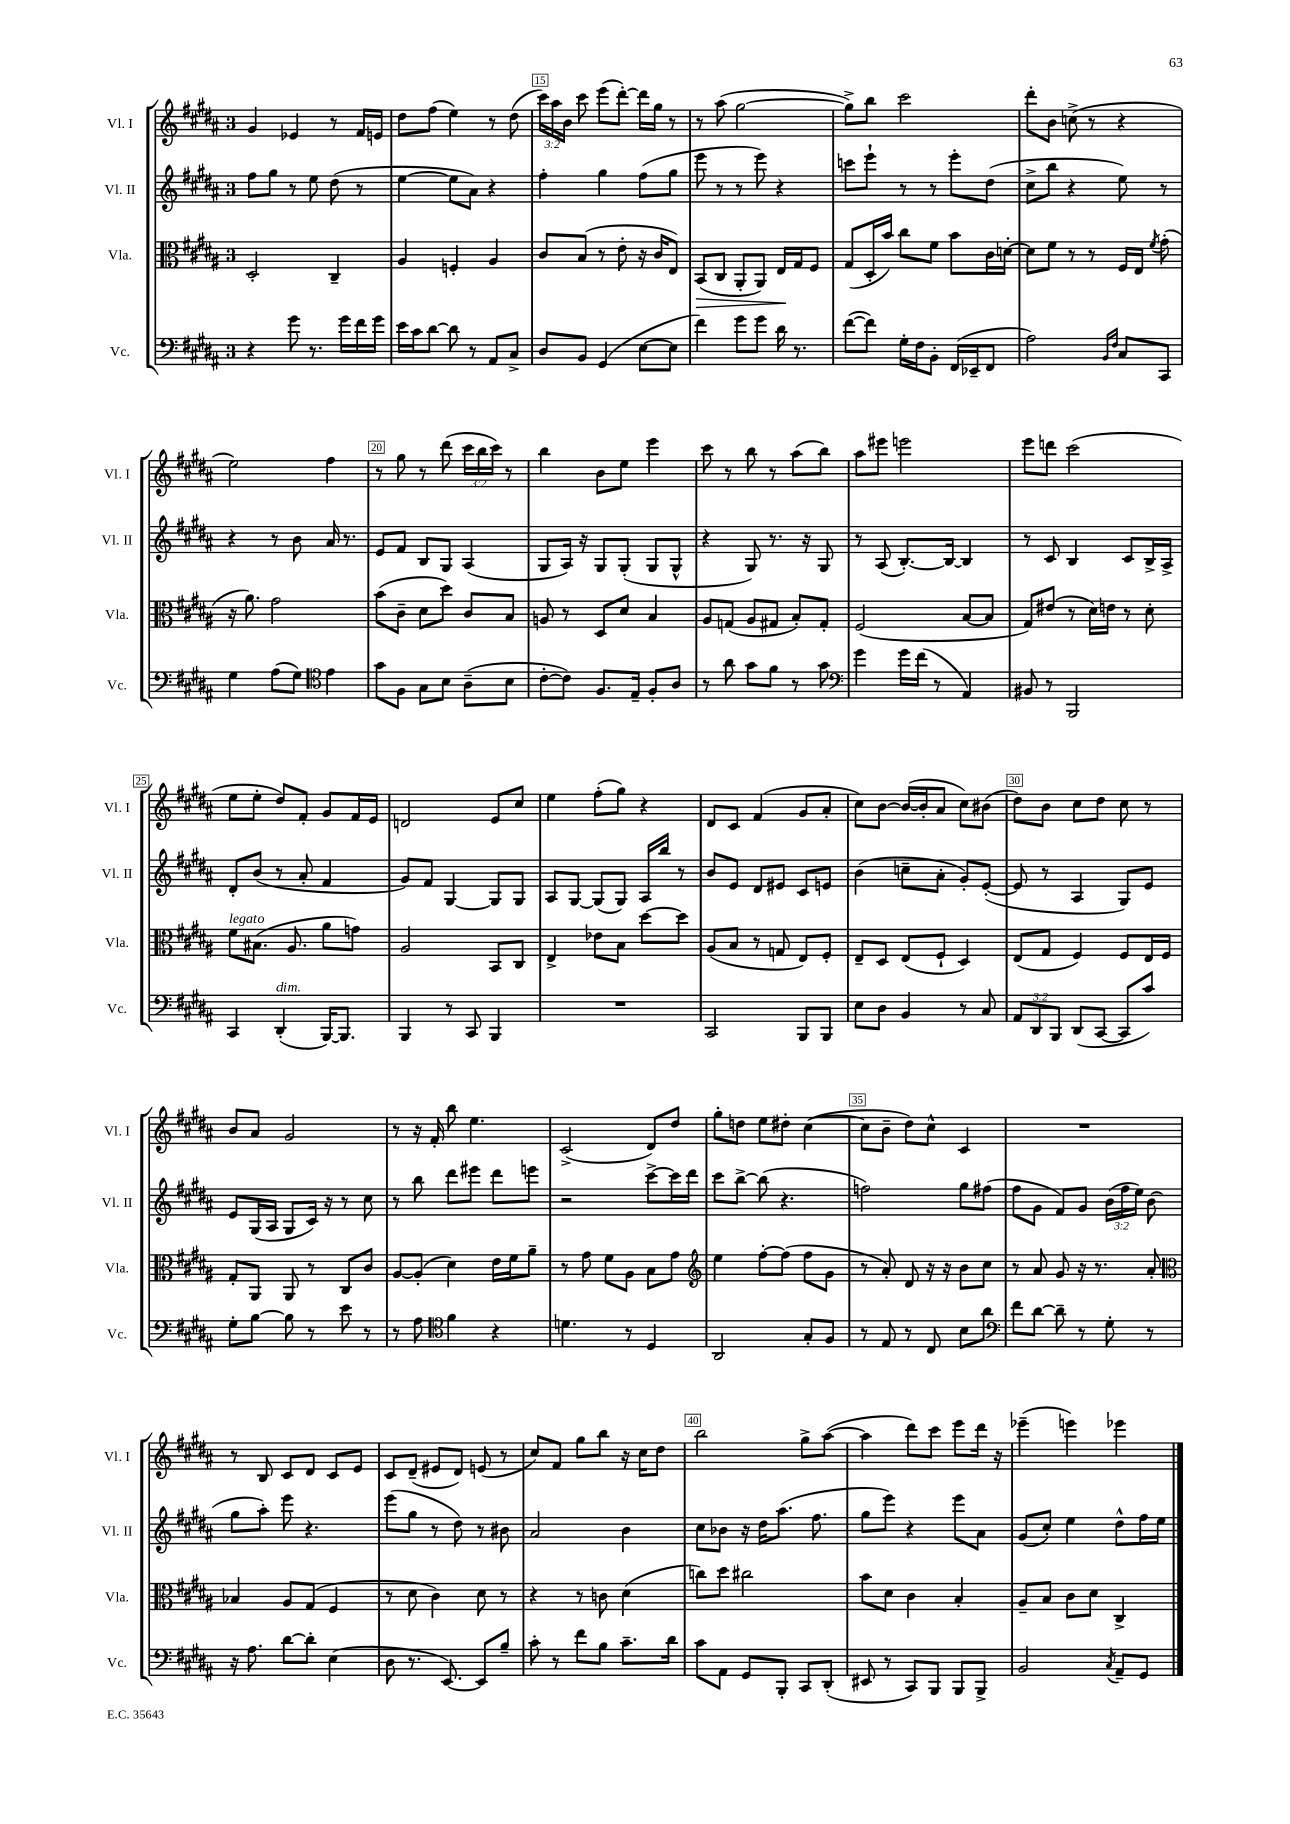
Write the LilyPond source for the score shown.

<<
\new StaffGroup <<
\new Staff = "s0" \with { instrumentName = "Vl. I" shortInstrumentName = "Vl. I" } {
    \clef treble \key b \major \once \override Staff.TimeSignature.style = #'single-digit \time 3/4 \override Staff.TupletNumber.text = #tuplet-number::calc-fraction-text
    \autoBeamOff gis'4 ees'4 r8 fis'16[ e'16] |
    dis''8[ fis''8]( e''4) r8 dis''8( |
    \tuplet 3/2 { cis'''16[) ais''16 b'16] } cis'''8 e'''8[( dis'''8]~-.) dis'''16[ gis''16] r8 |
    r8 ais''8( gis''2~ |
    gis''8[->) b''8] cis'''2 |
    dis'''8[-. b'8] c''8->( r8 r4 |
    e''2) fis''4 |
    r8 gis''8 r8 dis'''8( \tuplet 3/2 { cis'''16[ b''16 cis'''16]) } r8 |
    b''4 b'8[ e''8] e'''4 |
    cis'''8 r8 b''8 r8 ais''8[( b''8]) |
    ais''8[ eis'''8] e'''2 |
    e'''8[ d'''8] cis'''2( |
    e''8[ e''8]-. dis''8[) fis'8]-. gis'8[ fis'16 e'16] |
    d'2 e'8[ cis''8] |
    e''4 fis''8[-.( gis''8]) r4 |
    dis'8[ cis'8] fis'4( gis'8[ ais'8]-. |
    cis''8[) b'8]~ b'16[~( b'16-. ais'8] cis''8[) bis'8]( |
    dis''8[) b'8] cis''8[ dis''8] cis''8 r8 |
    b'8[ ais'8] gis'2 |
    r8 r16 fis'16-. b''8 e''4. |
    cis'2->( dis'8[) dis''8] |
    gis''8[-. d''8] e''8[ dis''8]-. cis''4~( |
    cis''8[ b'8]-- dis''8[) cis''8]-^ cis'4 |
    R2. |
    r8 b8 cis'8[ dis'8] cis'8[ e'8] |
    cis'8[ dis'8]--( eis'8[ dis'8]) e'8( r8 |
    cis''8[) fis'8] gis''8[ b''8] r16 cis''16[ dis''8] |
    b''2 gis''8[-> ais''8]~( |
    ais''4 dis'''8[) cis'''8] e'''8[ dis'''16] r16 |
    ees'''4--( e'''4) ees'''4 \bar "|." |
}
\new Staff = "s1" \with { instrumentName = "Vl. II" shortInstrumentName = "Vl. II" } {
    \clef treble \key b \major \once \override Staff.TimeSignature.style = #'single-digit \time 3/4 \override Staff.TupletNumber.text = #tuplet-number::calc-fraction-text
    \autoBeamOff fis''8[ gis''8] r8 e''8 dis''8( r8 |
    e''4~ e''8[ ais'8]) r4 |
    fis''4-. gis''4 fis''8[( gis''8] |
    e'''8 r8 r8 e'''8) r4 |
    c'''8[ e'''8]-! r8 r8 e'''8[-. dis''8]( |
    cis''8[-> b''8] r4 e''8) r8 |
    r4 r8 b'8 ais'16 r8. |
    e'8[ fis'8] b8[ gis8] ais4( |
    gis8[ ais16]) r16 gis8[ gis8]-.( gis8[ gis8]-^ |
    r4 gis8) r8. r16 gis8 |
    r8 ais8( b8.[~-.) b16]~ b4 |
    r8 cis'8 b4 cis'8[ b16-> ais16]-> |
    dis'8[-. b'8]( r8 ais'8-. fis'4 |
    gis'8[) fis'8] gis4~ gis8[ gis8] |
    ais8[ gis8]~ gis8[( gis8]) ais16[ b''16] r8 |
    b'8[ e'8] dis'8[ eis'8] cis'8[ e'8] |
    b'4( c''8[-- ais'8]-. gis'8[-.) e'8]~-.( |
    e'8 r8 ais4 gis8[) e'8] |
    e'8[ gis16( ais16] gis8[ cis'16]) r16 r8 cis''8 |
    r8 b''8 dis'''8[ eis'''8] dis'''8[ e'''8] |
    r2 cis'''8[~-> cis'''16 dis'''16] |
    cis'''8[ b''8]~-> b''8( r4. |
    f''2) gis''8[ fis''8]( |
    fis''8[ gis'8] fis'8[) gis'8] \tuplet 3/2 { b'16[( fis''16 e''16]) } b'8( |
    gis''8[ ais''8]-.) e'''8 r4. |
    e'''8[( gis''8] r8 dis''8) r8 bis'8 |
    ais'2 b'4 |
    cis''8[ bes'8] r16 dis''16[ ais''8.]( fis''8. |
    gis''8[ e'''8]) r4 e'''8[ ais'8] |
    gis'8[( cis''8]-.) e''4 dis''8[-^ fis''16 e''16] \bar "|." |
}
\new Staff = "s2" \with { instrumentName = "Vla." shortInstrumentName = "Vla." } {
    \clef alto \key b \major \once \override Staff.TimeSignature.style = #'single-digit \time 3/4
    \autoBeamOff dis2-. cis4-- |
    ais4 f4-. ais4 |
    cis'8[ b8]( r8 e'8-. r16 cis'16[ e8]) |
    b,8[\>( cis8] ais,8[-. ais,8]) e16[\! gis16 fis8] |
    gis8[( dis16-. b'16]) cis''8[ fis'8] b'8[ cis'16 d'16]~-. |
    d'8[ fis'8] r8 r8 fis16[ e16] \acciaccatura { fis'8 } gis'8-.( |
    r16 ais'8.) gis'2 |
    b'8[( cis'8]-- dis'8[ dis''8]) cis'8[ b8] |
    a8 r8 dis8[ dis'8] b4 |
    ais8[ g8]( ais8[ gis8] b8[-.) gis8]-. |
    fis2( b8[~ b8] |
    gis8[) eis'8]( r8 dis'16[) e'16] r8 dis'8-. |
    fis'8[^\markup { \italic "legato" } bis8.]( ais8. ais'8[ g'8]) |
    ais2 b,8[ cis8] |
    e4-> ees'8[ b8] dis''8[~ dis''8] |
    ais8[( b8] r8 g8 e8[) fis8]-. |
    e8[-- dis8] e8[( fis8]-! dis4) |
    e8[( gis8] fis4) fis8[ e16 fis16] |
    gis8[-. ais,8] ais,8 r8 cis8[ cis'8] |
    ais8[~ ais8]-.( dis'4) e'16[ fis'16 ais'8]-- |
    r8 gis'8 fis'8[ ais8] b8[ gis'8] |
    \clef treble e''4 fis''8[~-. fis''8]( fis''8[ gis'8] |
    r8 ais'8-.) dis'8 r16 r16 b'8[ cis''8] |
    r8 ais'8 gis'8 r16 r8. ais'8-. |
    \clef alto bes4 ais8[ gis8]( fis4 |
    r8 dis'8 cis'4) dis'8 r8 |
    r4 r8 c'8 dis'4( |
    c''8[) dis''8] cis''2 |
    b'8[ dis'8] cis'4 b4-. |
    ais8[-- b8] cis'8[ dis'8] cis4-> \bar "|." |
}
\new Staff = "s3" \with { instrumentName = "Vc." shortInstrumentName = "Vc." } {
    \clef bass \key b \major \once \override Staff.TimeSignature.style = #'single-digit \time 3/4 \override Staff.TupletNumber.text = #tuplet-number::calc-fraction-text
    \autoBeamOff r4 gis'8 r8. gis'16[ fis'16 gis'16] |
    e'16[ cis'16 dis'8]~ dis'8 r8 ais,8[ cis8]-> |
    dis8[ b,8] gis,4( e8[~ e8] |
    fis'4) gis'8[ gis'8] dis'16 r8. |
    fis'8[~( fis'8]) gis16[-. fis16 b,8]-. fis,16[( ees,16-- fis,8] |
    ais2) \grace { b,16[ fis16] } cis8[ cis,8] |
    gis4 ais8[( gis8]) \clef tenor e'4 |
    gis'8[ fis8] gis8[ b8] ais8[--( b8] |
    cis'8[~-. cis'8]) fis8.[ e16]-- fis8[-. ais8] |
    r8 ais'8 gis'8[ fis'8] r8 gis'8 |
    \clef bass gis'4 gis'16[ fis'16]( r8 ais,4) |
    bis,8 r8 b,,2 |
    cis,4 dis,4-.^\markup { \italic "dim." }( b,,16[~) b,,8.] |
    b,,4 r8 cis,8 b,,4 |
    R2. |
    cis,2 b,,8[ b,,8] |
    e8[ dis8] b,4 r8 cis8 |
    \tuplet 3/2 { ais,8[ dis,8 b,,8] } dis,8[( cis,8]~ cis,8[ cis'8]) |
    gis8[-. b8]~ b8 r8 e'8 r8 |
    r8 ais8 \clef tenor fis'4 r4 |
    d'4. r8 dis4 |
    ais,2 gis8[-. fis8] |
    r8 e8 r8 cis8 b8[ ais'8] |
    \clef bass fis'8[ dis'8]~ dis'8-- r8 gis8-. r8 |
    r16 ais8. dis'8[~ dis'8]-. e4( |
    dis8 r8. e,8.~) e,8[ b8]-- |
    cis'8-. r8 fis'8[ b8] cis'8.[-- dis'16] |
    cis'8[ ais,8] gis,8[ b,,8]-. cis,8[ dis,8]-.( |
    eis,8 r8 cis,8[) b,,8] b,,8[ b,,8]-> |
    b,2 \acciaccatura { cis8 } ais,8[-- gis,8] \bar "|." |
}
>>
>>
\layout { \context { \Score currentBarNumber = #13 \override BarNumber.break-visibility = ##(#f #t #t) barNumberVisibility = #(every-nth-bar-number-visible 5) \override BarNumber.stencil = #(make-stencil-boxer 0.1 0.3 ly:text-interface::print) } }
